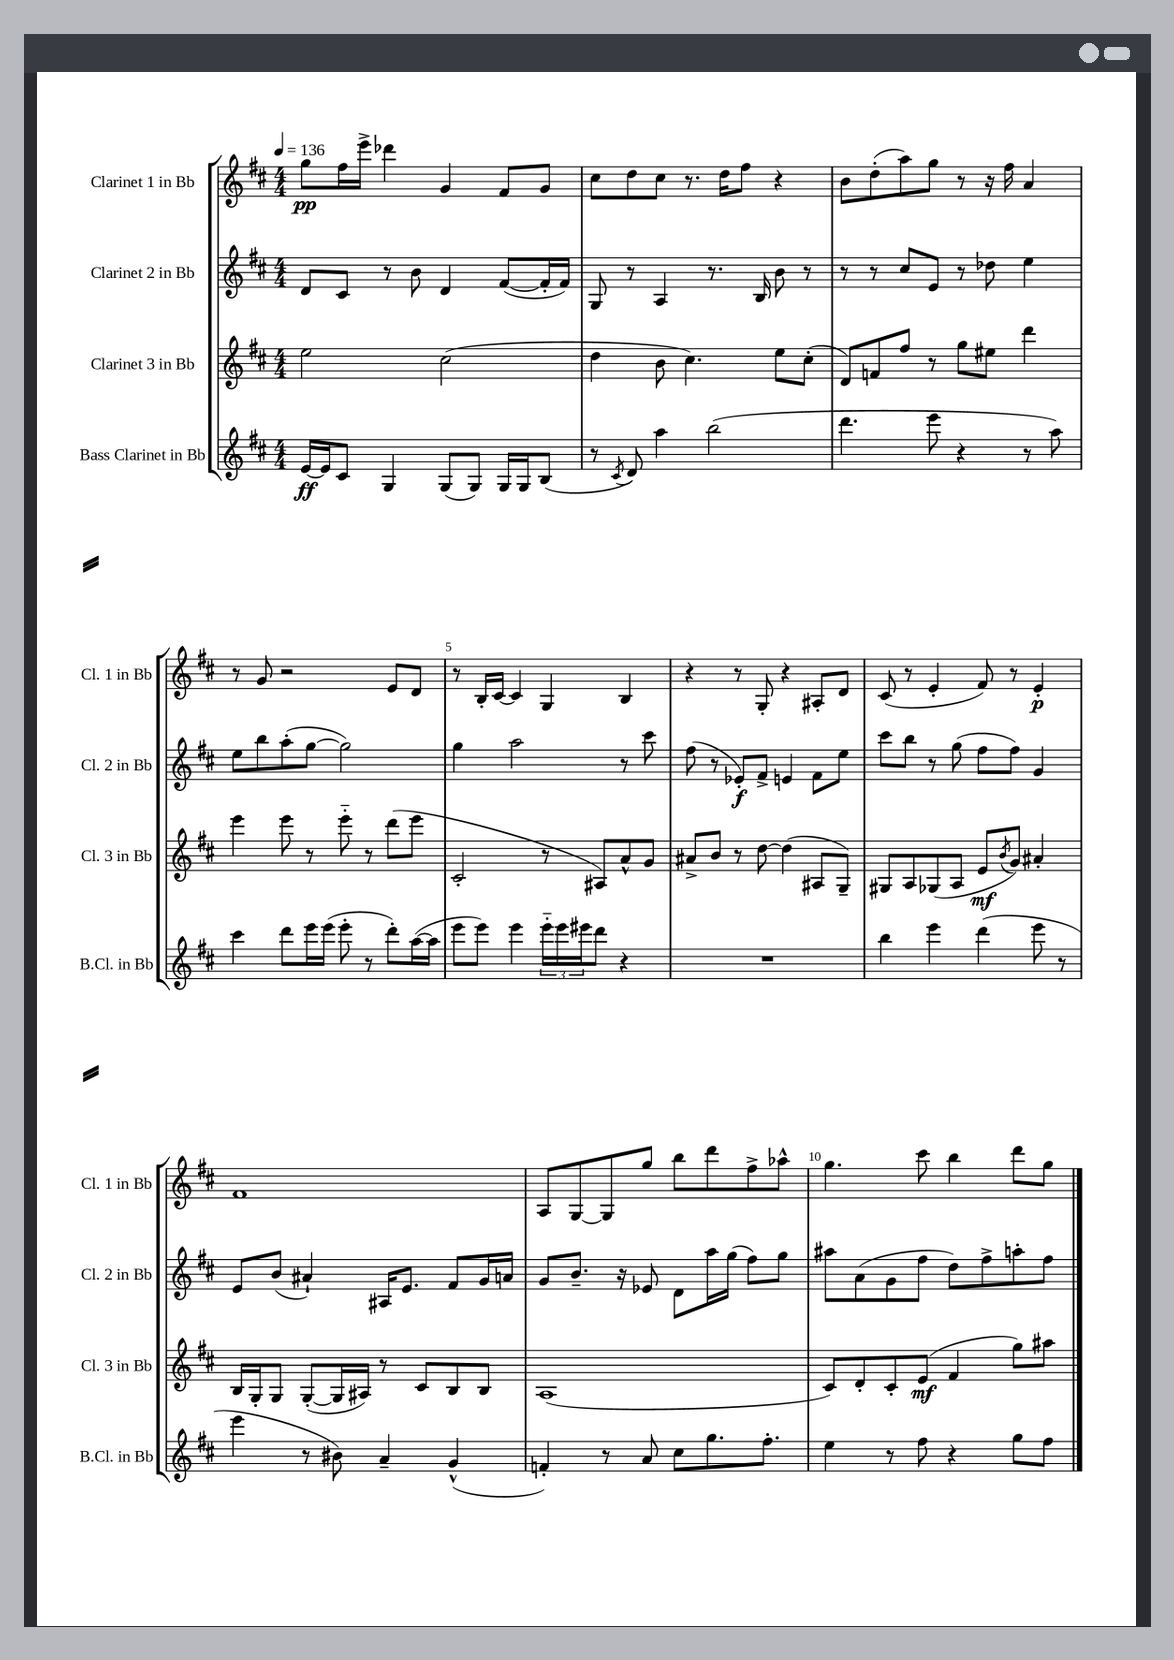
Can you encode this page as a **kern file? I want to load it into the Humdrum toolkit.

**kern	**dynam	**kern	**dynam	**kern	**dynam	**kern	**dynam
*part4	*part4	*part3	*part3	*part2	*part2	*part1	*part1
*staff4	*staff4	*staff3	*staff3	*staff2	*staff2	*staff1	*staff1
*I"Bass Clarinet in Bb	*	*I"Clarinet 3 in Bb	*	*I"Clarinet 2 in Bb	*	*I"Clarinet 1 in Bb	*
*I'B.Cl. in Bb	*	*I'Cl. 3 in Bb	*	*I'Cl. 2 in Bb	*	*I'Cl. 1 in Bb	*
*clefG2	*	*clefG2	*	*clefG2	*	*clefG2	*
*k[f#c#]	*	*k[f#c#]	*	*k[f#c#]	*	*k[f#c#]	*
*M4/4	*	*M4/4	*	*M4/4	*	*M4/4	*
*MM136	*	*MM136	*	*MM136	*	*MM136	*
=1	=1	=1	=1	=1	=1	=1	=1
[16e/LL	ff	2ee\	.	8d/L	.	8gg\L	pp
16e/J]	.	.	.	.	.	.	.
8c#/J	.	.	.	8c#/J	.	16ff#\L	.
.	.	.	.	.	.	16eee^\JJ	.
4G/	.	.	.	8r	.	4ddd-X\	.
.	.	.	.	8b\	.	.	.
(8G/L	.	(2cc#\	.	4d/	.	4g/	.
8G/J)	.	.	.	.	.	.	.
16G/LL	.	.	.	([8f#/L	.	8f#/L	.
16G/J	.	.	.	.	.	.	.
(8B/J	.	.	.	16f#'/L]	.	8g/J	.
.	.	.	.	16f#/JJ)	.	.	.
=2	=2	=2	=2	=2	=2	=2	=2
8r	.	4dd\	.	8G/	.	8cc#\L	.
8qc#/	.	.	.	.	.	.	.
8d/)	.	.	.	8r	.	8dd\	.
4aa\	.	8b\	.	4A/	.	8cc#\J	.
.	.	4.cc#\)	.	.	.	8.r	.
(2bb\	.	.	.	8.r	.	.	.
.	.	.	.	.	.	16dd\KL	.
.	.	.	.	.	.	8ff#\J	.
.	.	.	.	16B/	.	.	.
.	.	8ee\L	.	8b\	.	4r	.
.	.	(8cc#'\J	.	8r	.	.	.
=3	=3	=3	=3	=3	=3	=3	=3
4.ddd\	.	8d/L)	.	8r	.	8b\L	.
.	.	8fn/	.	8r	.	(8dd'\	.
.	.	8ff#/J	.	8cc#/L	.	8aa\)	.
8eee\	.	8r	.	8e/J	.	8gg\J	.
4r	.	8gg\L	.	8r	.	8r	.
.	.	8ee#X\J	.	8dd-X\	.	16r	.
.	.	.	.	.	.	16ff#\	.
8r	.	4ddd\	.	4ee\	.	4a/	.
8aa\)	.	.	.	.	.	.	.
!!LO:LB:g=z
=4	=4	=4	=4	=4	=4	=4	=4
4ccc#\	.	4eee\	.	8ee\L	.	8r	.
.	.	.	.	8bb\	.	8g/	.
8ddd\L	.	8eee\	.	(8aa'\	.	2r	.
16eee\L	.	8r	.	[8gg\J	.	.	.
(16eee\JJ	.	.	.	.	.	.	.
8eee'\	.	8eee\	.	2gg\])	.	.	.
8r	.	8r	.	.	.	.	.
8ddd'\L)	.	(8ddd\L	.	.	.	8e/L	.
([16aa\L	.	8eee\J	.	.	.	8d/J	.
16aa\JJ]	.	.	.	.	.	.	.
=5	=5	=5	=5	=5	=5	=5	=5
8eee\L	.	2c#'/	.	4gg\	.	8r	.
8eee\J)	.	.	.	.	.	16B'/LL	.
.	.	.	.	.	.	[16c#/JJ	.
4eee\	.	.	.	2aa\	.	4c#/]	.
24eee\LL	.	8r	.	.	.	4G/	.
24eee\	.	.	.	.	.	.	.
24eee#X\J	.	.	.	.	.	.	.
8ddd\J	.	8A#X/L)	.	.	.	.	.
4r	.	8a^^/	.	8r	.	4B/	.
.	.	8g/J	.	8ccc#\	.	.	.
=6	=6	=6	=6	=6	=6	=6	=6
1r	.	8a#X^/L	.	(8ff#\	.	4r	.
.	.	8b/J	.	8r	.	.	.
.	.	8r	.	8e-X'/L)	f	8r	.
.	.	[8dd\	.	8f#^/J	.	8G'/	.
.	.	(4dd\]	.	4en/	.	4r	.
.	.	8A#X/L	.	8f#\L	.	8A#X'/L	.
.	.	8G~/J)	.	8ee\J	.	8d/J	.
=7	=7	=7	=7	=7	=7	=7	=7
4bb\	.	8G#X/L	.	8ccc#\L	.	(8c#/	.
.	.	8A/	.	8bb\J	.	8r	.
4eee\	.	(8G-X/	.	8r	.	4e'/	.
.	.	8A/J	.	(8gg\	.	.	.
(4ddd\	.	8e/L	mf	8ff#\L	.	8f#/)	.
.	.	8qb/	.	.	.	.	.
.	.	8g/J)	.	8ff#\J)	.	8r	.
8eee\	.	4a#X'/	.	4g/	.	4e'/	p
8r	.	.	.	.	.	.	.
!!LO:LB:g=z
=8	=8	=8	=8	=8	=8	=8	=8
4eee\	.	16B/LL	.	8e/L	.	1f#	.
.	.	16G'/J	.	.	.	.	.
.	.	8G/J	.	(8b/J	.	.	.
8r	.	([8G'/L	.	4a#X`/)	.	.	.
8b#X\)	.	16G/L]	.	.	.	.	.
.	.	16A#X/JJ)	.	.	.	.	.
4a~/	.	8r	.	16A#X/KL	.	.	.
.	.	.	.	8.e/J	.	.	.
.	.	8c#/L	.	.	.	.	.
(4g^^/	.	8B/	.	8f#/L	.	.	.
.	.	8B/J	.	16g/L	.	.	.
.	.	.	.	16an/JJ	.	.	.
=9	=9	=9	=9	=9	=9	=9	=9
4fn'/)	.	(1A	.	8g/L	.	8A/L	.
.	.	.	.	8.b~/J	.	[8G/	.
8r	.	.	.	.	.	8G/]	.
.	.	.	.	16r	.	.	.
8a/	.	.	.	8e-X/	.	8gg/J	.
8cc#\L	.	.	.	8d\L	.	8bb\L	.
8.gg\	.	.	.	16aa\L	.	8ddd\	.
.	.	.	.	(16gg\JJ	.	.	.
.	.	.	.	8ff#\L)	.	8ff#^\	.
8.ff#'\J	.	.	.	.	.	.	.
.	.	.	.	8gg\J	.	8aa-X^^\J	.
=10	=10	=10	=10	=10	=10	=10	=10
4ee\	.	8c#/L)	.	8aa#X\L	.	4.gg\	.
.	.	8d'/	.	(8a\	.	.	.
8r	.	8c#'/	.	8g\	.	.	.
8ff#\	.	(8e/J	mf	8ff#\J	.	8ccc#\	.
4r	.	4f#/	.	8dd\L)	.	4bb\	.
.	.	.	.	8ff#^\	.	.	.
8gg\L	.	8gg\L)	.	8aan'\	.	8ddd\L	.
8ff#\J	.	8aa#X\J	.	8ff#\J	.	8gg\J	.
==	==	==	==	==	==	==	==
*-	*-	*-	*-	*-	*-	*-	*-
